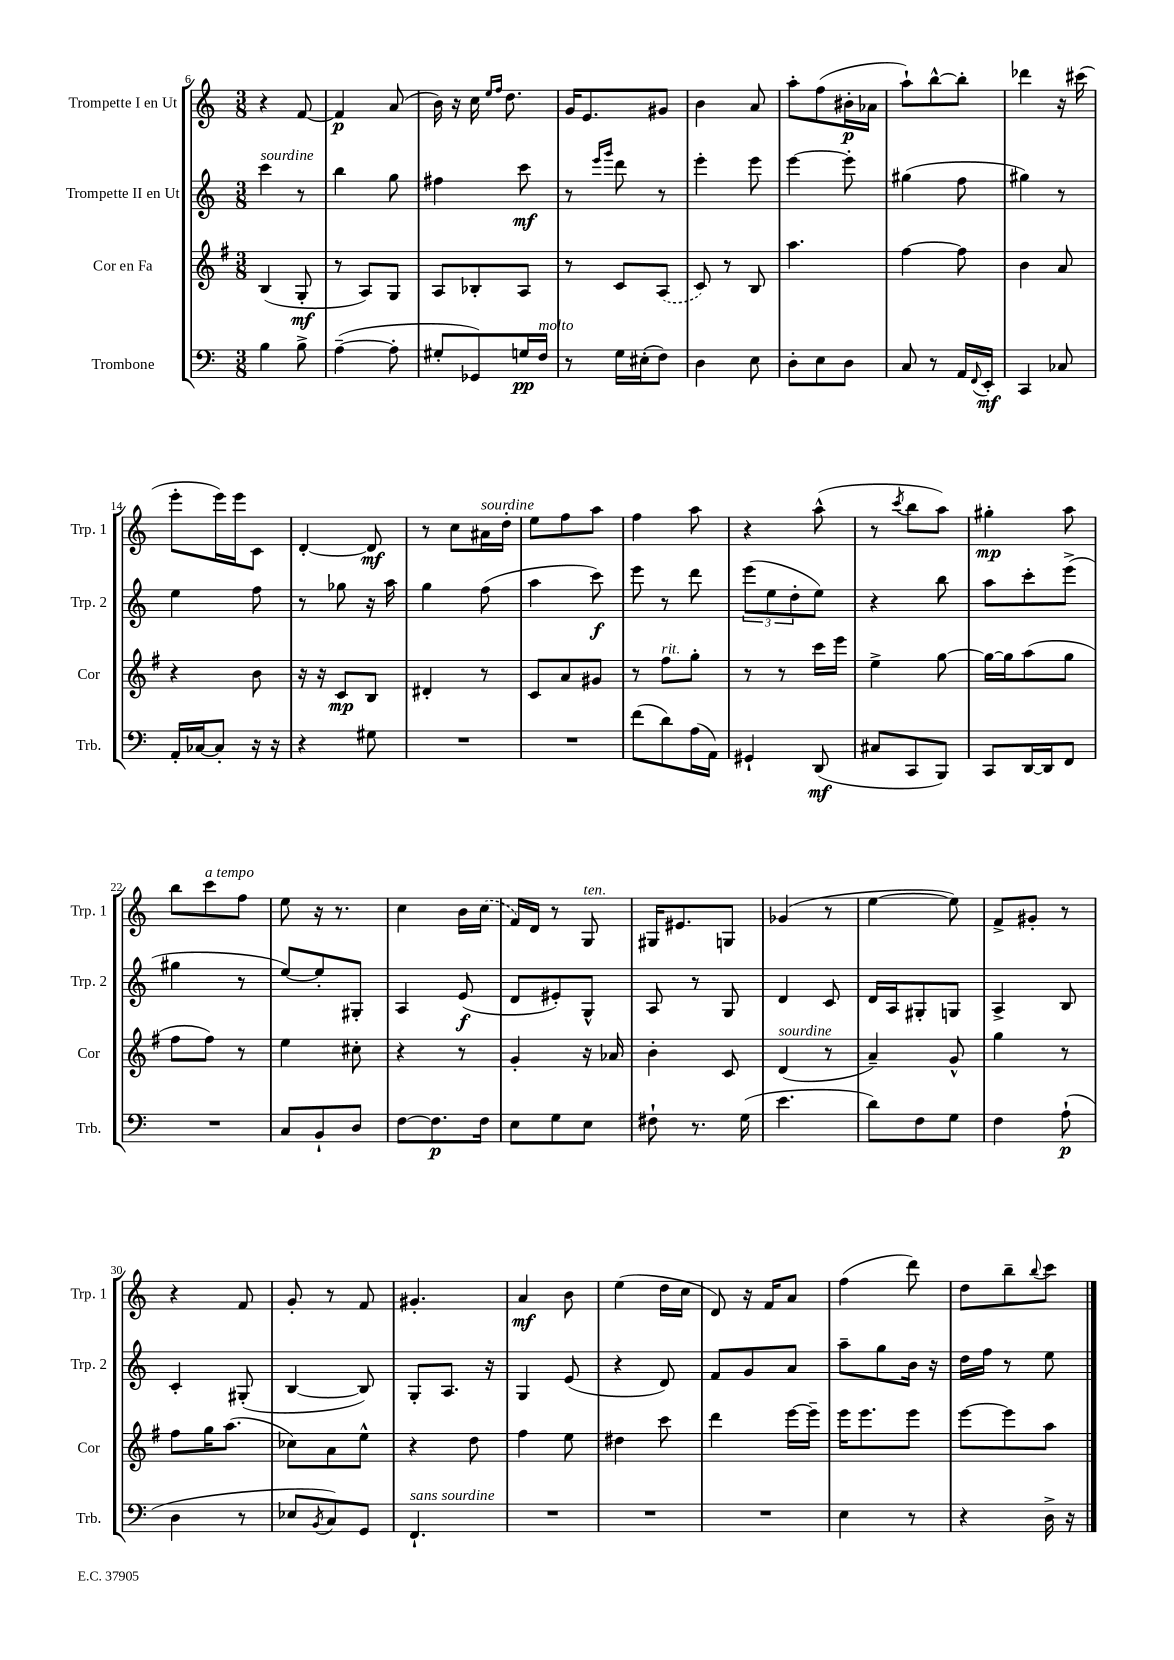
<<
\new StaffGroup <<
\new Staff = "s0" \with { instrumentName = "Trompette I en Ut" shortInstrumentName = "Trp. 1" } {
    \clef treble \key c \major \numericTimeSignature \time 3/8
    r4 f'8~ |
    f'4\p a'8( |
    b'16) r16 c''16 \grace { e''16 f''16 } d''8. |
    g'16 e'8. gis'8 |
    b'4 a'8 |
    a''8-. f''8( bis'16-.\p aes'16 |
    a''8-!) b''8~-^ b''8-. |
    des'''4 r16 cis'''16( |
    e'''8-. e'''16) e'''16 c'8 |
    d'4~-. d'8\mf |
    r8 c''8 ais'16^\markup { \italic "sourdine" } d''16-. |
    e''8 f''8 a''8 |
    f''4 a''8 |
    r4 a''8-^( |
    r8 \acciaccatura { c'''8 } b''8 a''8) |
    gis''4-.\mp a''8 |
    b''8 c'''8^\markup { \italic "a tempo" } f''8 |
    e''8 r16 r8. |
    c''4 b'16 \once \slurDashed c''16( |
    f'16) d'16 r8 g8^\markup { \italic "ten." } |
    gis16 eis'8. g8 |
    ges'4( r8 |
    e''4~ e''8) |
    f'8-> gis'8-. r8 |
    r4 f'8 |
    g'8-. r8 f'8 |
    gis'4.-. |
    a'4\mf b'8 |
    e''4( d''16 c''16 |
    d'8) r16 f'16 a'8 |
    f''4( d'''8) |
    d''8 b''8-- \appoggiatura { b''8 } c'''8 \bar "|." |
}
\new Staff = "s1" \with { instrumentName = "Trompette II en Ut" shortInstrumentName = "Trp. 2" } {
    \clef treble \key c \major \numericTimeSignature \time 3/8
    c'''4^\markup { \italic "sourdine" } r8 |
    b''4 g''8 |
    fis''4 c'''8\mf |
    r8 \grace { e'''16 g'''16 } d'''8 r8 |
    e'''4-. e'''8 |
    e'''4~ e'''8-. |
    gis''4( f''8 |
    gis''4) r8 |
    e''4 f''8 |
    r8 ges''8 r16 a''16 |
    g''4 f''8( |
    a''4 c'''8\f) |
    e'''8 r8 d'''8 |
    \tuplet 3/2 { e'''8( e''8 d''8-. } e''8) |
    r4 b''8 |
    a''8 c'''8-. e'''8->( |
    gis''4 r8 |
    e''8~) e''8-. gis8-. |
    a4 e'8\f( |
    d'8 eis'8-.) g8-^ |
    a8 r8 g8 |
    d'4 c'8 |
    d'16 a16 gis8-. g8 |
    a4-> b8 |
    c'4-. gis8-.( |
    b4~ b8) |
    g8-. a8. r16 |
    g4 e'8( |
    r4 d'8) |
    f'8 g'8 a'8 |
    a''8-- g''8 b'16 r16 |
    d''16 f''16 r8 e''8 \bar "|." |
}
\new Staff = "s2" \with { instrumentName = "Cor en Fa" shortInstrumentName = "Cor" } {
    \clef treble \key g \major \numericTimeSignature \time 3/8
    b4( g8-.\mf |
    r8 a8) g8 |
    a8 bes8-. a8 |
    r8 c'8 \once \slurDashed a8( |
    c'8) r8 b8 |
    a''4. |
    fis''4~ fis''8 |
    b'4 a'8 |
    r4 b'8 |
    r16 r16 c'8\mp b8 |
    dis'4-. r8 |
    c'8 a'8 gis'8 |
    r8 fis''8^\markup { \italic "rit." } g''8-. |
    r8 r8 c'''16 e'''16 |
    e''4-> g''8~ |
    g''16~ g''16 a''8( g''8 |
    fis''8 fis''8) r8 |
    e''4 cis''8-. |
    r4 r8 |
    g'4-. r16 aes'16 |
    b'4-. c'8 |
    d'4^\markup { \italic "sourdine" }( r8 |
    a'4--) g'8-^ |
    g''4 r8 |
    fis''8 g''16 a''8.( |
    ces''8) a'8 e''8-^ |
    r4 d''8 |
    fis''4 e''8 |
    dis''4 c'''8 |
    d'''4 e'''16~ e'''16-- |
    e'''16 e'''8. e'''8 |
    e'''8~ e'''8 a''8 \bar "|." |
}
\new Staff = "s3" \with { instrumentName = "Trombone" shortInstrumentName = "Trb." } {
    \clef bass \key c \major \numericTimeSignature \time 3/8
    b4 b8-> |
    a4~--( a8-. |
    gis8-. ges,8) g16\pp f16^\markup { \italic "molto" } |
    r8 g16 eis16-.( f8) |
    d4 e8 |
    d8-. e8 d8 |
    c8 r8 a,16 \appoggiatura { f,8 } e,16-.\mf |
    c,4 ces8 |
    a,16-. ces16~ ces8-. r16 r16 |
    r4 gis8 |
    R4. |
    R4. |
    f'8( d'8) a16( a,16) |
    gis,4-! d,8\mf( |
    cis8 c,8 b,,8) |
    c,8 d,16~ d,16 f,8 |
    R4. |
    c8 b,8-! d8 |
    f8~ f8.\p f16 |
    e8 g8 e8 |
    fis8-! r8. g16( |
    e'4. |
    d'8) f8 g8 |
    f4 a8-!\p( |
    d4 r8 |
    ees8 \acciaccatura { b,8 } c8) g,8 |
    f,4.-!^\markup { \italic "sans sourdine" } |
    R4. |
    R4. |
    R4. |
    e4 r8 |
    r4 d16-> r16 \bar "|." |
}
>>
>>
\layout { \context { \Score currentBarNumber = #6 } }
